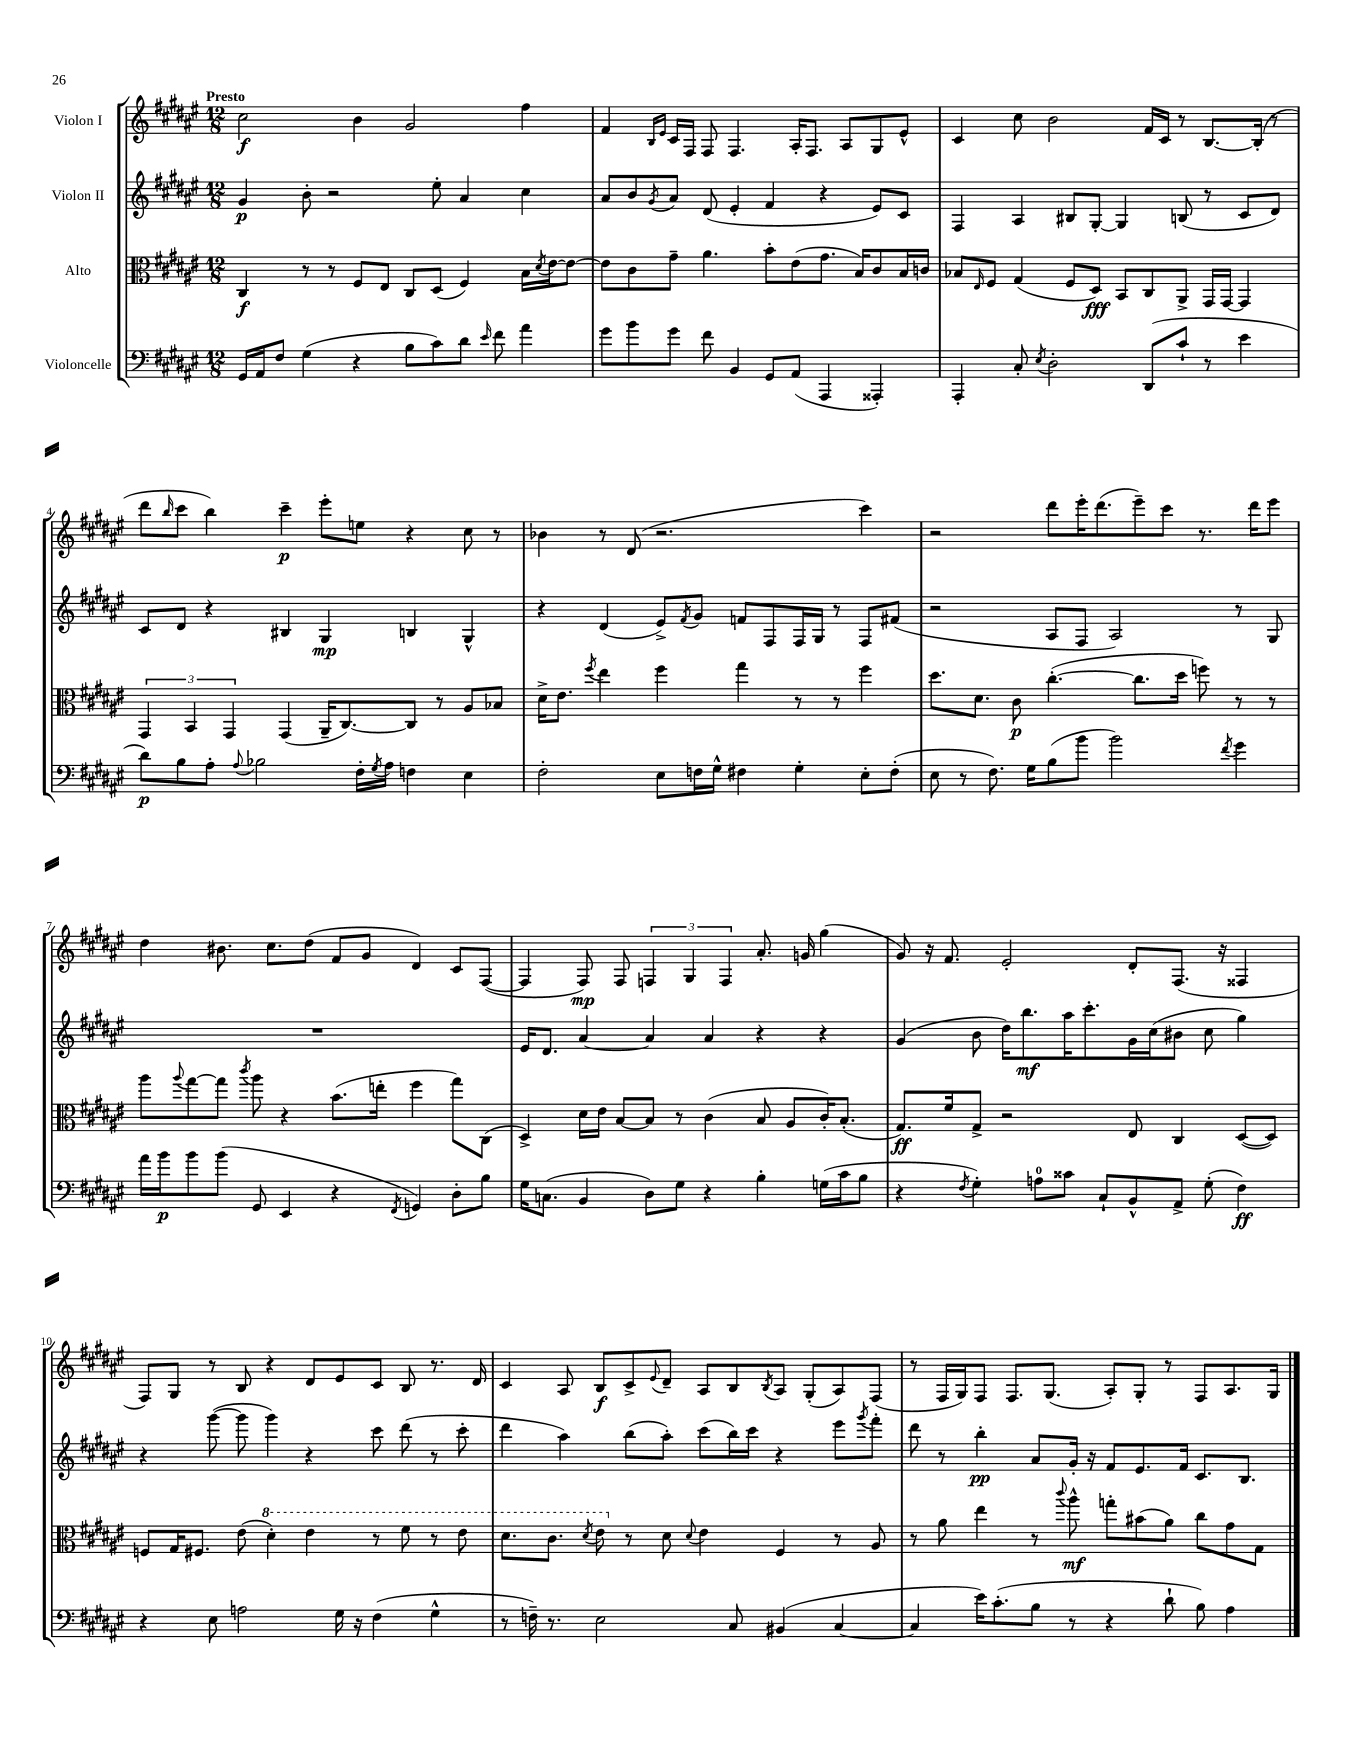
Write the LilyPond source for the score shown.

<<
\new StaffGroup <<
\new Staff = "s0" \with { instrumentName = "Violon I" } {
    \clef treble \key fis \major \numericTimeSignature \time 12/8 \tempo "Presto"
    cis''2\f b'4 gis'2 fis''4 |
    fis'4 \grace { b16 eis'16 } cis'16 fis16 fis8 fis4. ais16-. fis8. ais8 gis8 eis'8-^ |
    cis'4 cis''8 b'2 fis'16 cis'16 r8 b8.~ b16-.( r8 |
    dis'''8 \grace { b''16 } cis'''8 b''4) cis'''4--\p eis'''8-. e''8 r4 cis''8 r8 |
    bes'4 r8 dis'8( r2. cis'''4) |
    r2 dis'''8 eis'''16-. dis'''8.( eis'''8--) cis'''8 r8. dis'''16 eis'''8 |
    dis''4 bis'8. cis''8. dis''8( fis'8 gis'8 dis'4) cis'8 fis8~( |
    fis4 fis8\mp) fis8 \tuplet 3/2 { f4 gis4 f4 } ais'8.-. g'16 gis''4( |
    gis'8) r16 fis'8. eis'2-. dis'8-. fis8.( r16 fisis4 |
    fis8) gis8 r8 b8 r4 dis'8 eis'8 cis'8 b8 r8. dis'16 |
    cis'4 ais8 b8\f cis'8-> \appoggiatura { eis'8 } dis'8-- ais8 b8 \acciaccatura { b8 } ais8 gis8-.( ais8) fis8( |
    r8 fis16 gis16) fis8 fis8. gis8.( ais8-.) gis8-. r8 fis8 ais8. gis16 \bar "|." |
}
\new Staff = "s1" \with { instrumentName = "Violon II" } {
    \clef treble \key fis \major \numericTimeSignature \time 12/8
    gis'4\p b'8-. r2 eis''8-. ais'4 cis''4 |
    ais'8 b'8 \acciaccatura { gis'8 } ais'8 dis'8( eis'4-. fis'4 r4 eis'8) cis'8 |
    fis4 ais4 bis8 gis8~-. gis4 b8( r8 cis'8 dis'8) |
    cis'8 dis'8 r4 bis4 gis4\mp b4 gis4-^ |
    r4 dis'4( eis'8->) \acciaccatura { fis'8 } gis'8 f'8 fis8 fis16 gis16 r8 fis8 fis'8( |
    r2 ais8 fis8 ais2) r8 gis8 |
    R1. |
    eis'16 dis'8. ais'4~ ais'4 ais'4 r4 r4 |
    gis'4( b'8 dis''16) b''8.\mf ais''16 cis'''8.-. gis'16 cis''16( bis'8 cis''8 gis''4) |
    r4 gis'''8~( gis'''8 gis'''4) r4 cis'''8 dis'''8( r8 cis'''8-. |
    dis'''4 ais''4) b''8( ais''8-.) cis'''8( b''16) cis'''16 r4 eis'''8 \acciaccatura { gis'''8 } fis'''8-. |
    dis'''8 r8 b''4-.\pp ais'8 gis'16-. r16 fis'8 eis'8. fis'16 cis'8. b8. \bar "|." |
}
\new Staff = "s2" \with { instrumentName = "Alto" } {
    \clef alto \key fis \major \numericTimeSignature \time 12/8
    cis4\f r8 r8 fis8 eis8 cis8 dis8( fis4) b16 \acciaccatura { dis'8 } eis'16~ eis'8~ |
    eis'8 cis'8 gis'8-- ais'4. b'8-. eis'8( gis'8. b16) cis'8 b16 c'16 |
    bes8 \grace { eis16 } fis8 gis4( fis8 dis8\fff) b,8 cis8 ais,8-> gis,16 gis,16~ gis,4 |
    \tuplet 3/2 { gis,4 b,4 gis,4 } gis,4( ais,16-- cis8.~) cis8 r8 ais8 bes8 |
    dis'16-> eis'8. \acciaccatura { fis''8 } eis''4 fis''4 gis''4 r8 r8 fis''4 |
    dis''8. dis'8. cis'8\p cis''4.~-.( cis''8. dis''16 f''8) r8 r8 |
    ais''8 \appoggiatura { ais''8 } gis''8~ gis''8 \acciaccatura { cis'''8 } ais''8 r4 b'8.( e''16-. fis''4 gis''8) cis8( |
    dis4->) dis'16 eis'16 b8~ b8 r8 cis'4( b8 ais8 cis'16-.) b8.-.( |
    gis8.\ff) fis'16 gis8-> r2 eis8 cis4 dis8~( dis8) |
    f8 gis16 fis8. eis'8( \ottava #1 dis''4-.) eis''4 r8 fis''8 r8 eis''8 |
    dis''8. cis''8. \acciaccatura { dis''8 } eis''8 \ottava #0 r8 dis'8 \appoggiatura { dis'8 } eis'4 fis4 r8 ais8 |
    r8 ais'8 eis''4 r8 \appoggiatura { cis'''8 } ais''8-^\mf g''8-. bis'8( ais'8) cis''8 gis'8 gis8 \bar "|." |
}
\new Staff = "s3" \with { instrumentName = "Violoncelle" } {
    \clef bass \key fis \major \numericTimeSignature \time 12/8
    gis,16 ais,16 fis8 gis4( r4 b8 cis'8) dis'8 \grace { eis'16 } fis'8 ais'4 |
    gis'8 b'8 gis'8 fis'8 b,4 gis,8 ais,8( ais,,4 aisis,,4-.) |
    ais,,4-. cis8-. \acciaccatura { eis8 } dis2-. dis,8( cis'8-! r8 eis'4 |
    dis'8\p) b8 ais8-. \appoggiatura { ais8 } bes2 fis16-. \acciaccatura { gis8 } ais16 f4 eis4 |
    fis2-. eis8 f16 gis16-^ fis4 gis4-. eis8-. fis8-.( |
    eis8 r8 fis8.) gis16 b8( b'8 b'2) \acciaccatura { fis'8 } gis'4 |
    ais'16 b'16\p b'8 b'8( gis,8 eis,4 r4 \acciaccatura { fis,8 } g,4) dis8-. b8 |
    gis16 c8.( b,4 dis8) gis8 r4 b4-. g16( cis'16 b8 |
    r4 \acciaccatura { fis8 } gis4-.) a8-0 cisis'8 cis8-! b,8-^ ais,8-> gis8-.( fis4\ff) |
    r4 eis8 a2 gis16 r16 fis4( gis4-^ |
    r8 f16--) r8. eis2 cis8 bis,4( cis4~ |
    cis4 eis'16) cis'8.-.( b8 r8 r4 dis'8-! b8) ais4 \bar "|." |
}
>>
>>
